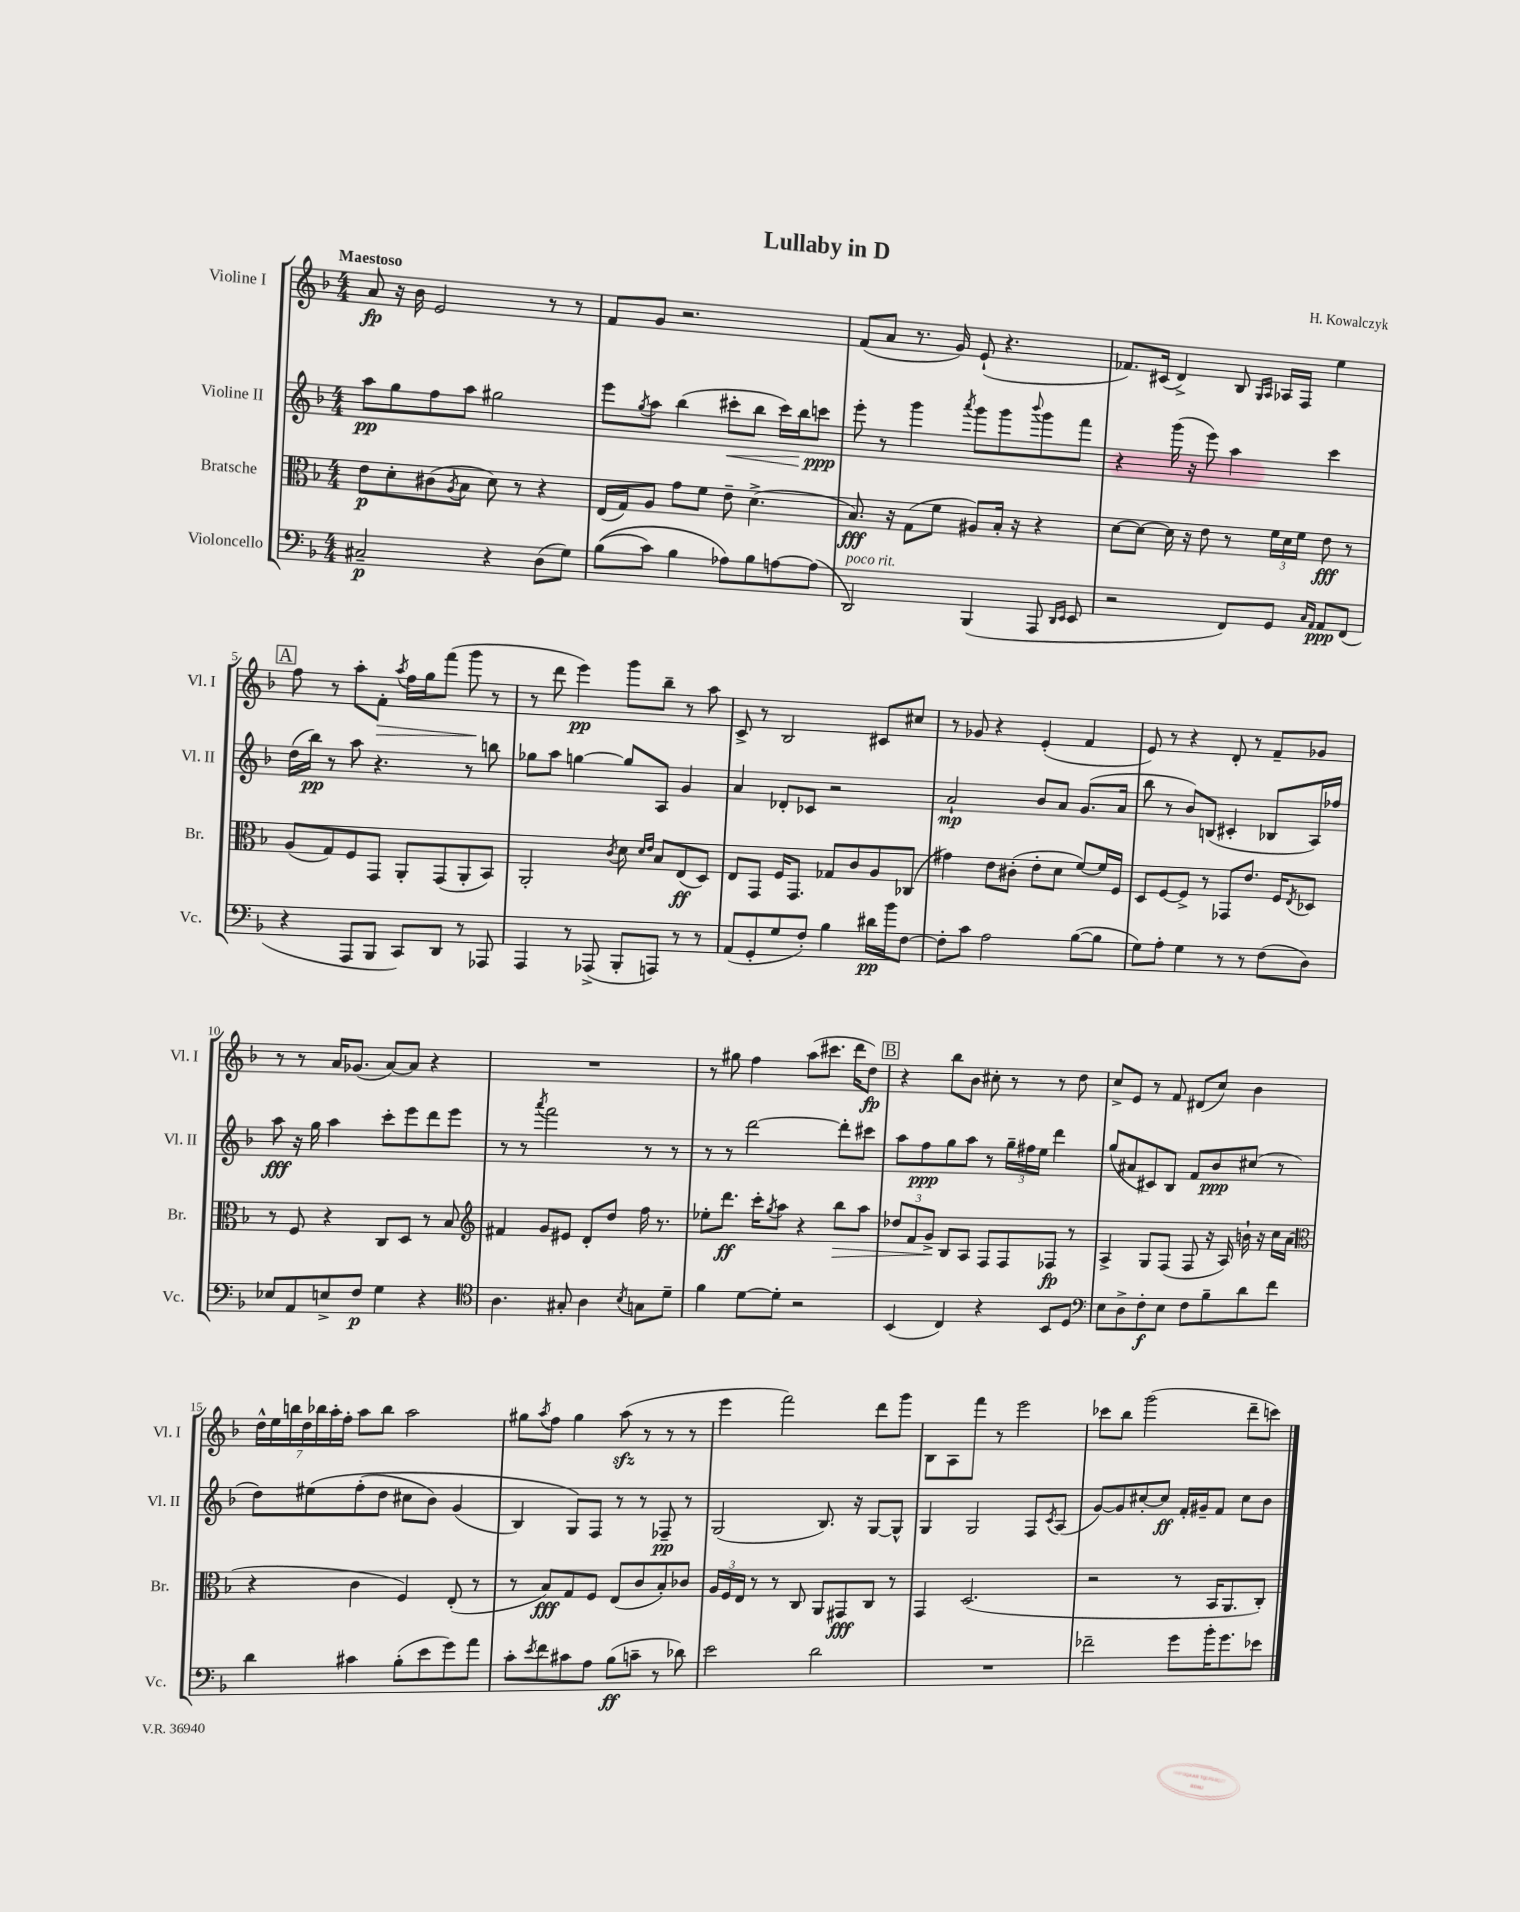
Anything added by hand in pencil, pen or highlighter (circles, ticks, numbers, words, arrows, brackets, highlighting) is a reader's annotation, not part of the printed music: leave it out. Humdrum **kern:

**kern	**kern	**kern	**kern
*staff4	*staff3	*staff2	*staff1
*clefF4	*clefC3	*clefG2	*clefG2
*k[b-]	*k[b-]	*k[b-]	*k[b-]
*M4/4	*M4/4	*M4/4	*M4/4
2C#~/	8e\L	8aa\L	8a/
.	8d'\	8gg\	16r
.	.	.	16b-\
.	(8c#\	8ff\	2e/
.	8qA/	.	.
.	8B-\J	8aa\J	.
4r	8d\)	2gg#\	.
.	8r	.	.
(8D\L	4r	.	8r
8G\J)	.	.	8r
=	=	=	=
&((8B-\L	(16E/LL	8eee\L	8f/L
.	16G/J)	.	.
.	.	8qgg/	.
8c\J)	8A/J	8aa\J	8g/J
4B-\	8g\L	(4bb-\	2.r
.	8f\J	.	.
8A-\L&)	8e~\	8ccc#'\L	.
8B-\	(4.d^\	8bb-\J	.
[8A\	.	16ccc#\LL)	.
.	.	16bb-\J	.
(8A\]J	.	8ccc\J	.
=	=	=	=
2DD/)	8.B-/)	8eee'\	(8f/L
.	.	8r	8a/J
.	16r	.	.
.	(8G\L	4ggg\	8.r
.	8f\J	.	.
.	.	.	16g/)
.	.	8qaaa/	.
(4BBB-/	8A#/L)	8ggg\L	(8e`/
.	16B-'/Jk	8ggg\	4.r
.	16r	.	.
.	.	8qqbbb-/	.
8AAA/	4r	8ggg\	.
16qqDD/LL	.	.	.
16qqEE/JJ	.	.	.
8EE/	.	8fff\J	.
=	=	=	=
2r	[8d\L	4r	8.f-/L)
.	8d\_J	.	.
.	.	.	(16c#/Jk
.	16d\]	(16ggg\	4d^/)
.	16r	16r	.
.	8e\	8eee\)	.
8FF/L)	8r	4aa\	8B-/
.	.	.	16qqG/LL
.	.	.	16qqA/JJ
8GG/J	24f\LL	.	16A-/LL
.	24d\	.	.
.	.	.	16F/JJ
.	24f\JJ	.	.
16qqC/LL	.	.	.
16qqAA/JJ	.	.	.
8AA/L	8e\	4ccc\	4ee\
(8FF/J	8r	.	.
=	=	=	=
4r	(8A/L	(16dd\LL	8ff\
.	.	16bb-\JJ)	.
.	8G/)	8r	8r
8AAA/L	8F/	8aa\	8aa'\L
8BBB-/J	8GG/J	4.r	8f'\J
.	.	.	8qaa/
8CC/L)	8AA'/L	.	16ff\LL
.	.	.	16gg\J
8DD/J	(8GG/	.	(8fff\J
8r	8AA'/	8r	8ggg\
8AAA-/	8BB-/J)	8bb\	8r
=	=	=	=
4AAA/	2AA'/	8gg-\L	8r
.	.	8aa\J	8ddd\
8r	.	[4gg\	4eee\)
(8AAA-^/	.	.	.
.	8qc/	.	.
8BBB-'/L	8d\	8gg/]L	8ggg\L
.	16qqd/LL	.	.
.	16qqe/JJ	.	.
8AAA/J)	8B-/L	8A/J	8bb-~\J
8r	(8E/	4g/	8r
8r	8D/J)	.	8aa\
=	=	=	=
(8AA/L	8E/L	4a/	8c^/
8GG'/	8GG/J	.	8r
8G/	16F/LK	8d-'/L	2B-/
.	8.GG/J	.	.
8F'/J)	.	8c-/J	.
4B-\	8G-/L	2r	.
.	8c/	.	.
16d#\LL	8A/	.	8c#/L
16b-\J	.	.	.
[8F\J	(8C-/J	.	8cc#/J
=	=	=	=
8F'\]L	4g#\)	2a`/	8r
8c\J	.	.	8g-/
2A\	8e\L	.	4r
.	(8c#'\J	.	.
.	8e'\L	8b-/L	(4e'/
.	8d\J	8a/J	.
([8B-\L	[8f/L)	(8.g/L	4f/
8B-\]J	16f/]L	.	.
.	16F/JJ	16a/Jk	.
=	=	=	=
8G\L)	8D/L	8bb-\	8e/)
8A'\J	[8F/	8r	8r
4G\	8F^/]J	8b-/L)	4r
.	8r	(8B/J	.
8r	8GG-/L	4c#'/	8d'/
8r	8.e/J	.	8r
(8F\L	.	8B-/L	8f~/L
.	16F/LK	.	.
.	8qE/	.	.
8D\J)	8D-/J	16A/L)	8g-/J
.	.	16ff-/JJ	.
=	=	=	=
8E-/L	8r	8aa\	8r
8AA/	8F/	16r	8r
.	.	16gg\	.
8E^/	4r	4aa\	16a/LK
.	.	.	(8.g-/J
8F/J	.	.	.
4G\	8C/L	8ccc'\L	[8a/L)
.	8D/J	8eee\	8a/]J
4r	8r	8ddd\	4r
.	8B-/	8eee\J	.
=	=	=	=
*clefC4	*clefG2	*	*
4.A\	4f#/	8r	1r
.	.	8r	.
.	.	8qaaa/	.
.	8g/L	2fff\	.
8G#'/	8e#/J	.	.
4A\	8d'/L	.	.
.	8dd/J	.	.
8qB-/	.	.	.
8G\L	16ff\	8r	.
.	8.r	.	.
8d~\J	.	8r	.
=	=	=	=
4f\	8ee-'\L	8r	8r
.	8.ddd\J	8r	8gg#\
[8d\L	.	[2ddd\	4ff\
.	16ccc'\LK	.	.
.	8qgg/	.	.
8d'\]J	8aa\J	.	.
2r	4r	.	(8aa\L
.	.	.	8.ccc#\J
.	8bb-\L	8ddd'\]L	.
.	.	.	16ddd\LK
.	8aa\J	8ccc#\J	8dd\J)
=	=	=	=
(4BB-/	12dd-/L	8aa\L	4r
.	12f/	.	.
.	.	8ff\	.
.	12g^/J	.	.
4C/)	8B-/L	8gg\	8bb-\L
.	8A/J	8aa\J	8b-\J
4r	8F/L	8r	8cc#'\
.	8F/	24gg~\LL	8r
.	.	24ff#\	.
.	.	24ee\JJ	.
8BB-/L	8F-/J	4ddd\	8r
8D/J	8r	.	8dd\
=	=	=	=
*clefF4	*	*	*
8E\L	4A^/	(8gg/L	8cc^/L
8D^\	.	8a#/	8e/J
8F'\	8G/L	8c#/)	8r
8E\J	(8F/J	8B-/J	8f/
8F\L	8F/	8f/L	(8d#/L
8B-~\	16r	8b-/	8cc/J)
.	16A/)	.	.
8d\	16b`\	(8cc#/J	4b-\
.	16r	.	.
8f\J	16cc\LL	8r	.
.	(16a\JJ	.	.
=	=	=	=
*	*clefC3	*	*
4d\	4r	8dd\L)	28dd^^\LL
.	.	.	28ee\
.	.	.	28bb\
.	.	.	28dd\
.	.	&(8ee#\	.
.	.	.	28bb-\
.	.	.	28aa'\
.	.	.	28ff'\JJ
4c#\	4c\	(8ff'\	8aa\L
.	.	8dd\J	8bb-\J
(8B-'\L	4F/)	8cc#\L	2aa\
8e\	.	8b-\J)	.
8g\)	(8E'/	(4g/	.
8a\J	8r	.	.
=	=	=	=
8c'\L	8r	4B-/)	8gg#\L
8qe/	.	.	8qaa/
8f\	8B-/L)	.	8ff\J
8c#\	8G/	8G/L&)	4gg#\
8A\J	8F/J	8F/J	.
(8B-\L	(8E/L	8r	(8aa\
8c~\J	8c/	8r	8r
8r	8B-'/)	8F-~/	8r
8d-\)	8c-/J	8r	8r
=	=	=	=
2e\	24A/LL	(2G/	4eee\
.	24F/	.	.
.	24E/JJ	.	.
.	8r	.	.
.	8r	.	2fff\)
.	8C/	.	.
2d\	8AA/L	8.B-/)	.
.	8GG#/	.	.
.	.	16r	.
.	8C/J	[8G/L	8ddd\L
.	8r	8G^^/]J	8ggg\J
=	=	=	=
1r	4GG/	4G/	8B-\L
.	.	.	8A\
.	(2.D/	2G/	8fff\J
.	.	.	8r
.	.	.	2eee\
.	.	8F/L	.
.	.	8qc/	.
.	.	(8A/J	.
=	=	=	=
2f-~\	2r	[8g/L)	8ccc-\L
.	.	8g/]	8bb-\J
.	.	[8cc#'/	(2ggg\
.	.	8cc#/]J	.
8g\L	8r	16f'/LL	.
.	.	16g#~/J	.
16b-'\K	16BB-/LK	8f/J	.
8.g\	8.AA/	.	.
.	.	8cc#\L	8ddd~\L
8e-\J	8C'/J)	8b-\J	8ccc\J)
==	==	==	==
*-	*-	*-	*-
